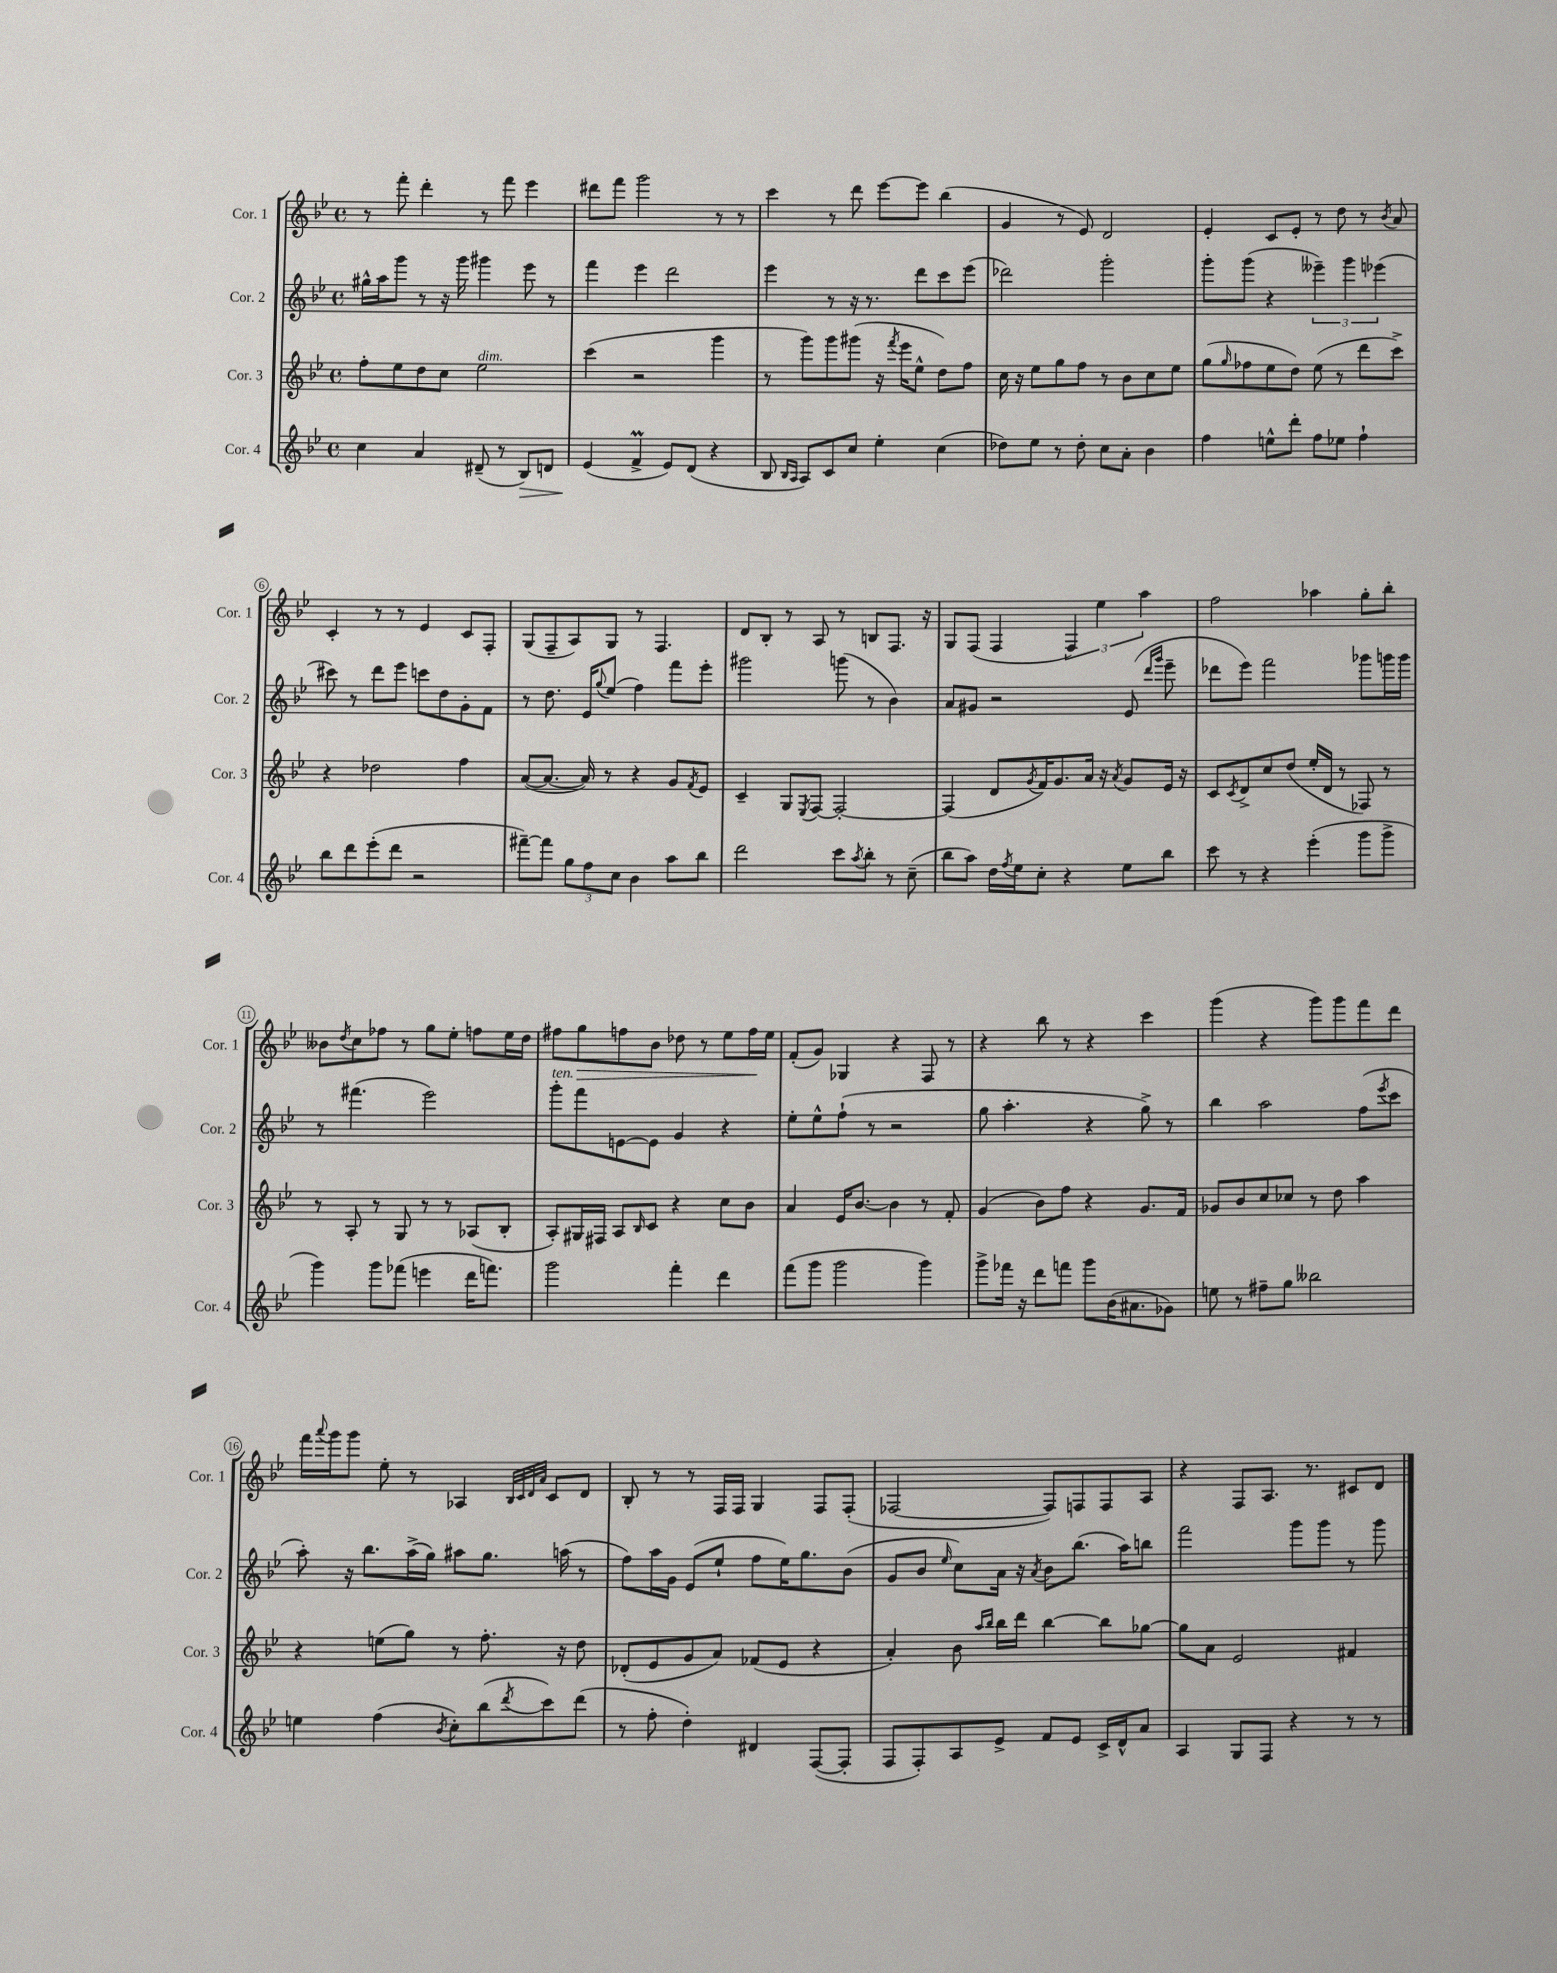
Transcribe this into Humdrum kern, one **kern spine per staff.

**kern	**dynam	**kern	**kern	**kern	**dynam
*part4	*part4	*part3	*part2	*part1	*part1
*staff4	*staff4	*staff3	*staff2	*staff1	*staff1
*I"Cor. 4	*	*I"Cor. 3	*I"Cor. 2	*I"Cor. 1	*
*I'Cor. 4	*	*I'Cor. 3	*I'Cor. 2	*I'Cor. 1	*
*clefG2	*	*clefG2	*clefG2	*clefG2	*
*k[b-e-]	*	*k[b-e-]	*k[b-e-]	*k[b-e-]	*
*M4/4	*	*M4/4	*M4/4	*M4/4	*
*met(c)	*	*met(c)	*met(c)	*met(c)	*
=1	=1	=1	=1	=1	=1
4cc\	.	8ff'\L	16gg#X^^\LL	8r	.
.	.	.	16aa\J	.	.
.	.	8ee-\	8ggg\J	8fff'\	.
4a/	.	8dd\	8r	4ddd'\	.
.	.	8cc\J	16r	.	.
.	.	.	16ggg\	.	.
!	!	!LO:TX:a:i:t=dim.	!	!	!
(8d#X~/	.	2ee-\	4ggg#X\	8r	.
8r	.	.	.	8fff\	.
!	!LO:HP:b	!	!	!	!
8B-/L)	>	.	8eee-\	4eee-\	.
8dn/J	.	.	8r	.	.
=2	=2	=2	=2	=2	=2
(4e-/	.	(4ccc\	4fff\	8ddd#X\L	.
.	.	.	.	8fff\J	.
4fM^/	]	2r	4eee-\	2ggg\	.
8e-/L)	.	.	2ddd\	.	.
(8d/J	.	.	.	.	.
4r	.	4ggg\	.	8r	.
.	.	.	.	8r	.
=3	=3	=3	=3	=3	=3
8B-/	.	8r	4eee-\	4ccc\	.
16qqB-/LL	.	.	.	.	.
16qqA/JJ	.	.	.	.	.
8A/L)	.	8ggg\L)	.	.	.
8c/	.	8ggg\	8r	8r	.
8cc/J	.	(8ggg#X\J	16r	8ddd\	.
.	.	.	8.r	.	.
4ee-'\	.	16r	.	[8eee-\L	.
.	.	8qfff/	.	.	.
.	.	16eee-\KL	.	.	.
.	.	8ee-^^\J	8ddd\L	8eee-\J]	.
(4cc\	.	8dd\L)	8ccc\	(4bb-\	.
.	.	8ff\J	(8eee-\J	.	.
=4	=4	=4	=4	=4	=4
8dd-X\L)	.	16cc\	2ddd-X\)	4g/	.
.	.	16r	.	.	.
8ee-\J	.	8ee-\L	.	.	.
8r	.	8gg\	.	8r	.
8dd-'\	.	8ff\J	.	8e-/)	.
8cc\L	.	8r	2ggg'\	2d/	.
8a'\J	.	8b-\L	.	.	.
4b-\	.	8cc\	.	.	.
.	.	8ee-\J	.	.	.
=5	=5	=5	=5	=5	=5
4ff\	.	(8gg\L	8ggg'\L	4e-'/	.
.	.	16qqgg/	.	.	.
.	.	8ff-X\	(8ggg\J	.	.
8een^^\L	.	8ee-\	4r	8c/L	.
8ddd'\J	.	8dd\J)	.	8e-'/J	.
8ff\L	.	(8ee-\	6eee--X~\)	8r	.
8ee-X\J	.	8r	.	8dd\	.
.	.	.	6ggg\	.	.
4ff`\	.	8ddd\L	.	8r	.
.	.	.	(6eee-X\	.	.
.	.	.	.	8qb-/	.
.	.	8ccc^\J)	.	8a/	.
!!LO:LB:g=z
=6	=6	=6	=6	=6	=6
8bb-\L	.	4r	8ccc#X\)	4c'/	.
8ddd\	.	.	8r	.	.
(8eee-'\	.	2dd-X\	8ddd\L	8r	.
8ddd\J	.	.	8eee-\J	8r	.
2r	.	.	8cccn\L	4e-/	.
.	.	.	8dd\	.	.
.	.	4ff\	8g'\	8c/L	.
.	.	.	8f\J	8F'/J	.
=7	=7	=7	=7	=7	=7
[8fff#X~\L)	.	([8a/L	8r	(8G/L	.
8fff#\J]	.	8.a/J_	8.dd\	8F~/	.
12gg\L	.	.	.	8A/)	.
.	.	16a/])	16e-/KL	.	.
12ff\	.	.	.	.	.
.	.	.	8qqgg/	.	.
.	.	8r	(8ee-/J	8G/J	.
12cc\J	.	.	.	.	.
4b-\	.	4r	4ff\)	8r	.
.	.	.	.	4.F/	.
8aa\L	.	8g/L	8fff\L	.	.
.	.	8qf/	.	.	.
8bb-\J	.	8e-/J	8eee-'\J	.	.
=8	=8	=8	=8	=8	=8
2ddd\	.	4c~/	2ggg#X\	8d/L	.
.	.	.	.	8B-'/J	.
.	.	8G/L	.	8r	.
.	.	8qE-/	.	.	.
.	.	[8F/J	.	8A/	.
8ccc\L	.	2F'/_	(8gggn\	8r	.
8qaa/	.	.	.	.	.
8bb-'\J	.	.	8r	8Bn/L	.
8r	.	.	4b-\)	8.F/J	.
(8cc~\	.	.	.	.	.
.	.	.	.	16r	.
=9	=9	=9	=9	=9	=9
8bb-\L	.	(4F/]	8a/L	8G/L	.
8aa\J)	.	.	8g#X/J	(8F/J	.
16dd\LL	.	8d/L	2r	4F/	.
8qff/	.	.	.	.	.
16ee-\J	.	.	.	.	.
.	.	8qg/	.	.	.
8cc'\J	.	16f/K)	.	.	.
.	.	8.g/	.	.	.
4r	.	.	.	6F/)	.
.	.	16a/Jk	.	.	.
.	.	.	.	6ee-\	.
.	.	16r	.	.	.
.	.	8qa/	.	.	.
8ee-\L	.	8g/L	(8e-/	.	.
.	.	.	.	6aa\	.
.	.	.	16qqddd/LL	.	.
.	.	.	16qqggg/JJ	.	.
8bb-\J	.	16e-/Jk	8eee-~\	.	.
.	.	16r	.	.	.
=10	=10	=10	=10	=10	=10
8ccc\	.	8c/L	8ddd-X\L	2ff\	.
.	.	8qc/	.	.	.
8r	.	8d^/	8eee-\J)	.	.
4r	.	8cc/	2fff\	.	.
.	.	(8dd/J	.	.	.
(4eee-'\	.	16ee-'/LL	.	4aa-X\	.
.	.	16d/JJ	.	.	.
.	.	8r	.	.	.
8ggg\L	.	8F-X/)	8ggg-X\L	8gg'\L	.
8ggg^\J	.	8r	16gggn\L	8bb-'\J	.
.	.	.	16ggg\JJ	.	.
!!LO:LB:g=z
=11	=11	=11	=11	=11	=11
4ggg\)	.	8r	8r	8b--X\L	.
.	.	.	.	8qdd/	.
.	.	8A'/	(4.fff#X\	8cc\	.
8ggg\L	.	8r	.	8ff-X\J	.
(8fff-X\J	.	8G/	.	8r	.
4eeen\	.	8r	2eee-\)	8gg\L	.
.	.	8r	.	8ee-'\J	.
16ddd\KL	.	(8A-X/L	.	8ffn\L	.
8.fffn\J)	.	.	.	.	.
.	.	8B-'/J	.	16ee-\L	.
.	.	.	.	16dd\JJ	.
=12	=12	=12	=12	=12	=12
!	!	!	!LO:TX:a:i:t=ten.	!	!
2ggg\	.	8A'/L)	8ggg'\L	8ff#X\L	.
!	!	!	!	!	!LO:HP:b
.	.	16G#X/L	8fff\	8gg\	>
.	.	16F#X/JJ	.	.	.
.	.	8A/L	[8en\	8ffn\	.
.	.	16qqB-/	.	.	.
.	.	8c/J	8e\J]	8b-\J	.
4fff'\	.	4r	4g/	8dd-X\	.
.	.	.	.	8r	.
4ddd\	.	8cc\L	4r	8ee-\L	.
.	.	8b-\J	.	16ff\L	.
.	.	.	.	16ee-\JJ	]
=13	=13	=13	=13	=13	=13
(8fff\L	.	4a/	8ee-'\L	(8f'/L	.
8ggg\J	.	.	8ee-^^\	8g/J)	.
2ggg\	.	16e-/KL	(8ff`\J	4G-X/	.
.	.	[8.b-/J	.	.	.
.	.	.	8r	.	.
.	.	4b-\]	2r	4r	.
4ggg\)	.	8r	.	8F/	.
.	.	8f'/	.	8r	.
=14	=14	=14	=14	=14	=14
8ggg^\L	.	(4g/	8gg\	4r	.
16fff-X\Jk	.	.	4.aa'\	.	.
16r	.	.	.	.	.
8ddd\L	.	8b-\L)	.	8bb-\	.
8fffn\J	.	8ff\J	.	8r	.
8ggg\L	.	4r	4r	4r	.
(16b-\K	.	.	.	.	.
8.a#X\	.	.	.	.	.
.	.	8.g/L	8gg^\)	4ccc\	.
8g-X\J)	.	.	8r	.	.
.	.	16f/Jk	.	.	.
=15	=15	=15	=15	=15	=15
8een\	.	8g-X/L	4bb-\	(4ggg\	.
8r	.	8b-/	.	.	.
8ff#X~\L	.	8cc/	2aa\	4r	.
8gg\J	.	8cc-X/J	.	.	.
2bb--X\	.	8r	.	8ggg\L)	.
.	.	8dd\	.	8ggg\	.
.	.	4aa\	(8ff\L	8fff\	.
.	.	.	8qeee-/	.	.
.	.	.	8ccc\J	8ddd\J	.
!!LO:LB:g=z
=16	=16	=16	=16	=16	=16
4een\	.	4r	8aa'\)	16fff\LL	.
.	.	.	.	8qqaaa/	.
.	.	.	.	16ggg\J	.
.	.	.	16r	8ggg\J	.
.	.	.	8.bb-\L	.	.
(4ff\	.	(8een\L	.	8ee-'\	.
.	.	8gg\J)	(16aa^\L	8r	.
.	.	.	16gg\JJ)	.	.
8qb-/	.	.	.	.	.
8cc'\L)	.	8r	8aa#X\L	4A-X/	.
(8bb-\	.	8.ff'\	8.gg\J	.	.
.	.	.	.	32qqB-/LLL	.
.	.	.	.	32qqc/	.
.	.	.	.	32qqd/	.
8qddd/	.	.	.	32qqa/JJJ	.
8ccc\)	.	.	.	8c/L	.
.	.	16r	(16aan\	.	.
(8ddd\J	.	8dd\	8r	8d/J	.
=17	=17	=17	=17	=17	=17
8r	.	(8d-X'/L	8ff\L)	8B-'/	.
8ff'\	.	8e-/	16aa\L	8r	.
.	.	.	16g\JJ	.	.
4dd'\)	.	8g/	(8e-/L	8r	.
.	.	8a/J)	8ee-`/J	16F/LL	.
.	.	.	.	16F/JJ	.
4d#X/	.	(8f-X/L	8ff\L	4G/	.
.	.	8e-/J	16ee-\K)	.	.
.	.	.	8.gg\	.	.
([8F/L	.	4r	.	8F/L	.
8F'/J]	.	.	(8b-\J	(8F'/J	.
=18	=18	=18	=18	=18	=18
8F/L	.	4a'/)	8g/L	[2F-X/	.
8F'/)	.	.	8b-/J	.	.
.	.	.	16qqee-/	.	.
8A/	.	8b-\	8cc\L)	.	.
.	.	16qqaa/LL	.	.	.
.	.	16qqbb-/JJ	.	.	.
8e-^/J	.	16bb-\LL	16a\Jk	.	.
.	.	16ddd\JJ	16r	.	.
.	.	.	8qa/	.	.
8f/L	.	[4bb-\	8b-\L	8F-/L])	.
8e-/J	.	.	(8.bb-\J	8Fn/	.
16c^/LL	.	8bb-\L]	.	8F/	.
16d^^/J	.	.	16aa\KL)	.	.
8a/J	.	[8gg-X\J	8bbn\J	8A/J	.
=19	=19	=19	=19	=19	=19
4A/	.	8gg-\L]	2fff\	4r	.
.	.	8a\J	.	.	.
8G/L	.	2e-/	.	8F/L	.
8F/J	.	.	.	8.A/J	.
4r	.	.	8ggg\L	.	.
.	.	.	.	8.r	.
.	.	.	8ggg\J	.	.
8r	.	4f#X/	8r	8c#X/L	.
8r	.	.	8ggg\	8d/J	.
==	==	==	==	==	==
*-	*-	*-	*-	*-	*-
